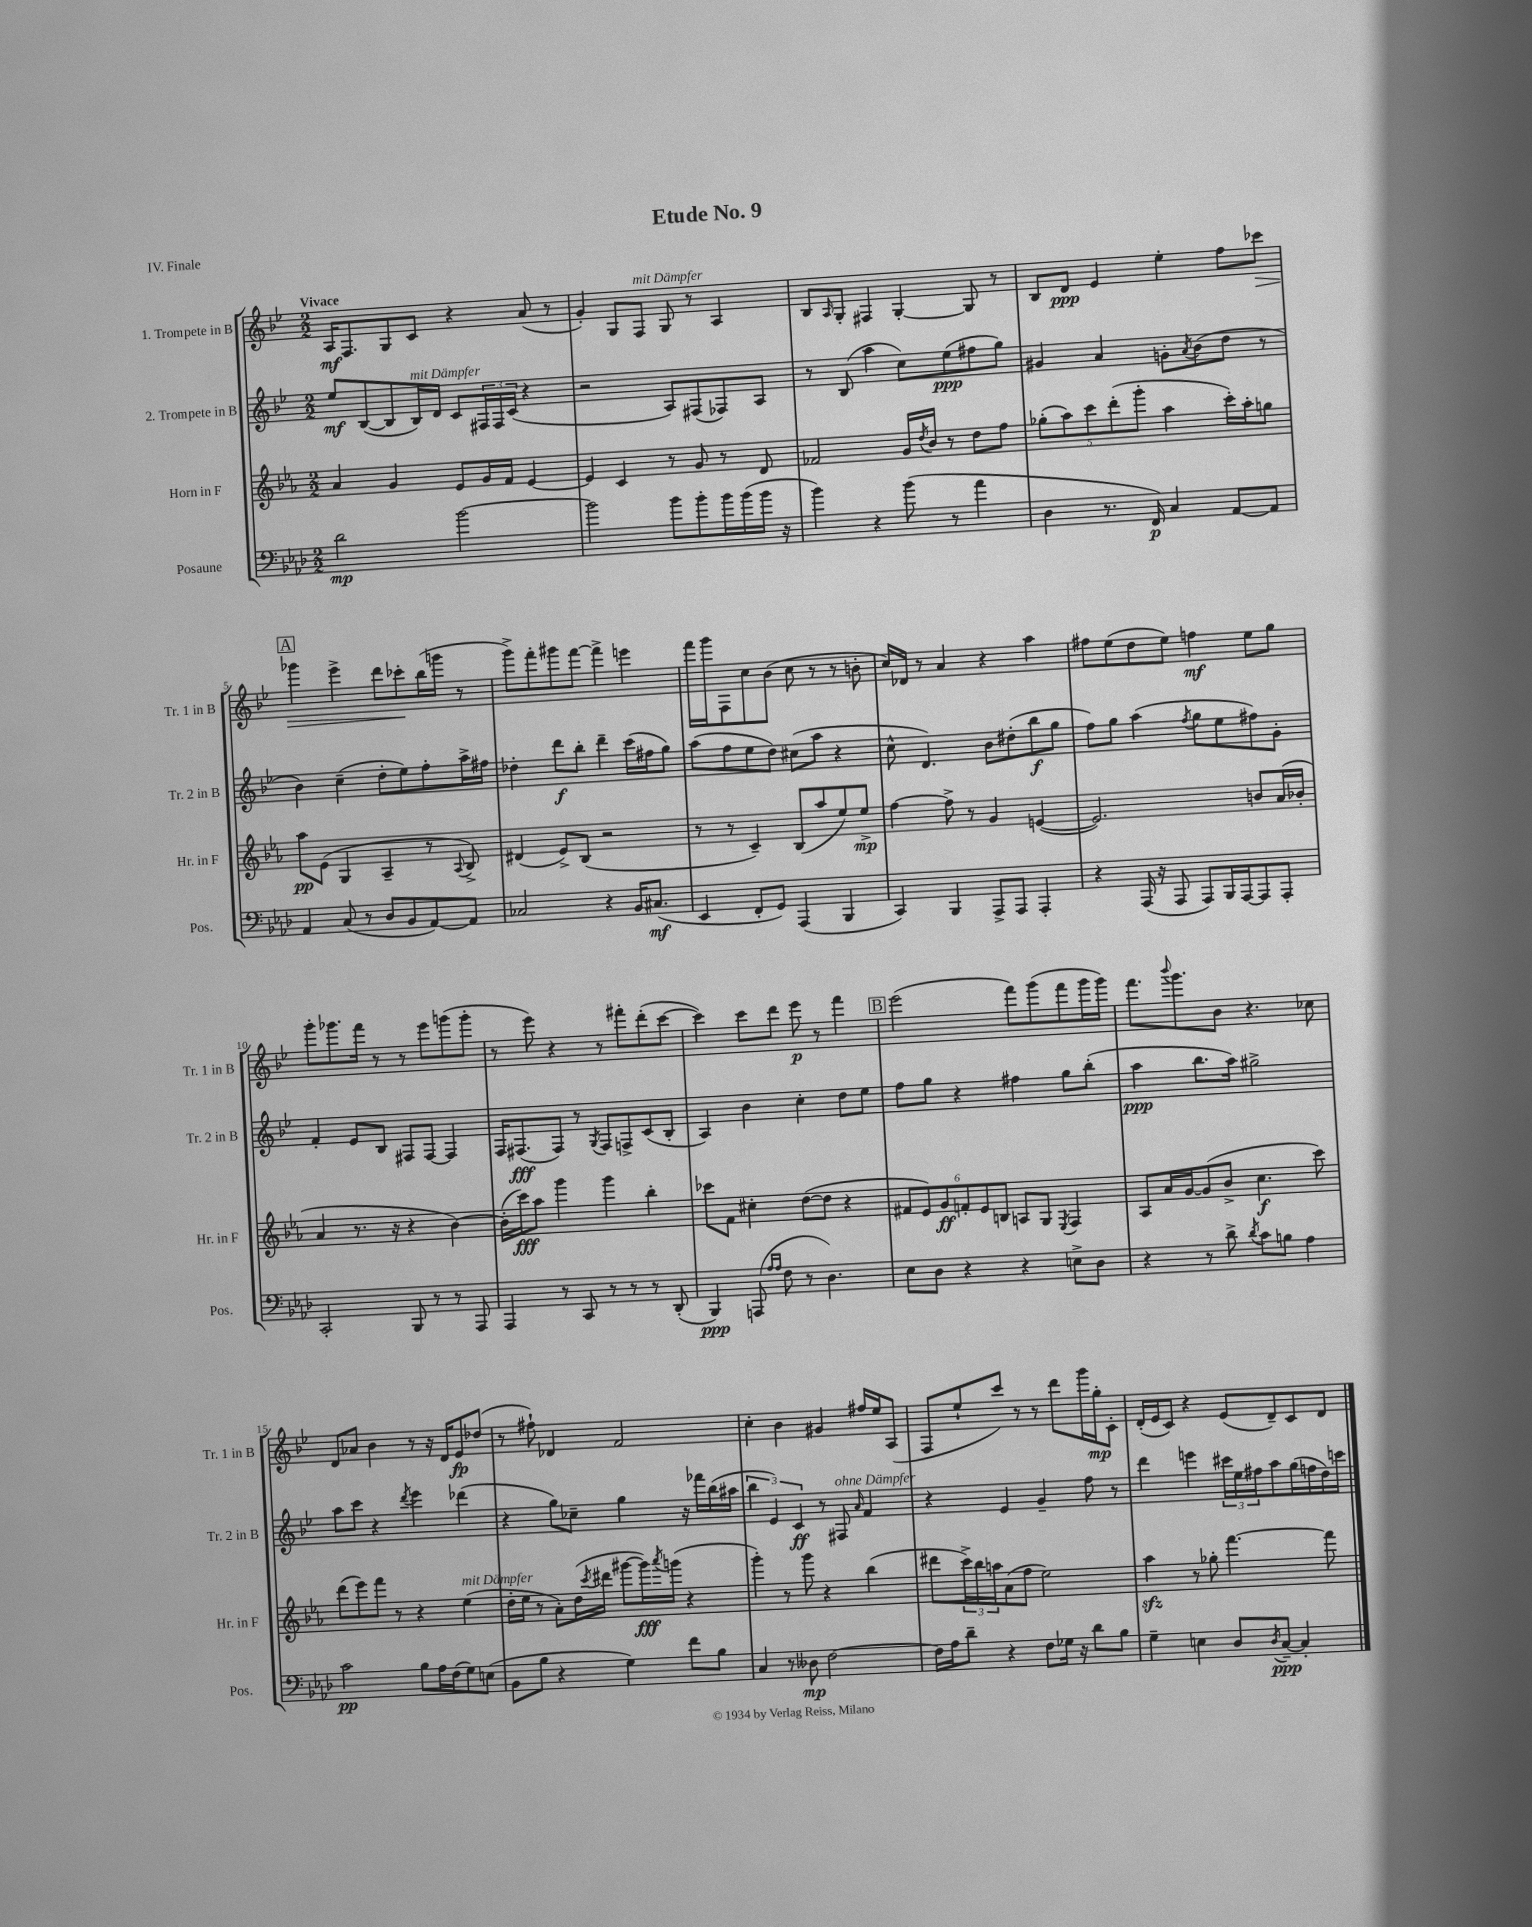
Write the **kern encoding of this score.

**kern	**dynam	**kern	**dynam	**kern	**dynam	**kern	**dynam
*part4	*part4	*part3	*part3	*part2	*part2	*part1	*part1
*staff4	*staff4	*staff3	*staff3	*staff2	*staff2	*staff1	*staff1
*I"Posaune	*	*I"Horn in F	*	*I"2. Trompete in B	*	*I"1. Trompete in B	*
*I'Pos.	*	*I'Hr. in F	*	*I'Tr. 2 in B	*	*I'Tr. 1 in B	*
*clefF4	*	*clefG2	*	*clefG2	*	*clefG2	*
*k[b-e-a-d-]	*	*k[b-e-a-]	*	*k[b-e-]	*	*k[b-e-]	*
*M2/2	*	*M2/2	*	*M2/2	*	*M2/2	*
=1	=1	=1	=1	=1	=1	=1	=1
!	!	!	!	!	!	!LO:TX:a:B:t=Vivace	!
2d-\	mp	4a-/	.	8ee-/L	mf	16A/KL	mf
.	.	.	.	.	.	8.F/	.
.	.	.	.	([8B-/	.	.	.
.	.	4g/	.	8B-/]	.	8G/	.
!	!	!	!	!LO:TX:a:i:t=mit Dämpfer	!	!	!
.	.	.	.	16B-/L)	.	8c/J	.
.	.	.	.	16d/JJ	.	.	.
[2b-\	.	8e-/L	.	8c/L	.	4r	.
.	.	16g/L	.	24F#X/L	.	.	.
.	.	.	.	24F#/	.	.	.
.	.	16f/JJ	.	.	.	.	.
.	.	.	.	(24c/JJ	.	.	.
.	.	[4e-/	.	4r	.	(8a/	.
.	.	.	.	.	.	8r	.
=2	=2	=2	=2	=2	=2	=2	=2
2b-\]	.	4e-/]	.	2r	.	4g'/)	.
.	.	4c/	.	.	.	8G/L	.
!	!	!	!	!	!	!LO:TX:a:i:t=mit Dämpfer	!
.	.	.	.	.	.	8F/J	.
8b-\L	.	8r	.	8A/L)	.	8G/	.
8b-'\	.	8g/	.	(8F#X/	.	8r	.
16b-\L	.	8r	.	8F-X/)	.	4A/	.
(16b-\	.	.	.	.	.	.	.
16b-\JJ	.	8d/	.	8A/J	.	.	.
16r	.	.	.	.	.	.	.
=3	=3	=3	=3	=3	=3	=3	=3
4b-\)	.	2f-X/	.	8r	.	8B-/L	.
.	.	.	.	.	.	16qqA/	.
.	.	.	.	(8B-/	.	8G'/J	.
4r	.	.	.	4aa\	.	4F#X/	.
(8b-\	.	16g/LL	.	8cc\L)	.	[4G'/	.
.	.	8qdd/	.	.	.	.	.
.	.	16b-/JJ	.	.	.	.	.
8r	.	8r	.	(8ee-\	ppp	.	.
4a-\	.	8dd\L	.	8ff#X\	.	8G/]	.
.	.	8ff\J	.	8gg\J)	.	8r	.
=4	=4	=4	=4	=4	=4	=4	=4
4D-\	.	(10gg-X'\L	.	4g#X/	.	8B-/L	.
.	.	10aa-\)	.	.	.	.	.
.	.	.	.	.	.	8d/J	ppp
.	.	10ccc\	.	.	.	.	.
8.r	.	.	.	4a/	.	4e-/	.
.	.	(10ddd'\	.	.	.	.	.
.	.	10ggg'\J	.	.	.	.	.
16FF/)	p	.	.	.	.	.	.
4C/	.	4aa-\	.	8gn'\L	.	4ee-'\	.
.	.	.	.	8qa/	.	.	.
.	.	.	.	(8b-\	.	.	.
[8AA-/L	.	16ccc'\LL)	.	8dd\J	.	8ff\L	.
.	.	16aa-'\J	.	.	.	.	.
!	!	!	!	!	!	!	!LO:HP:b
8AA-/J]	.	8ggn\J	.	8r	.	8ccc-X\J	>
!!LO:LB:g=z
!!LO:REH:place=s1:t=A
=5	=5	=5	=5	=5	=5	=5	=5
4AA-/	.	8aa-\L	pp	4b-\)	.	4ggg-X\	.
.	.	(8e-\J	.	.	.	.	.
(8C/	.	4G/	.	(4cc~\	.	4eee-^\	.
8r	.	.	.	.	.	.	.
8D-/L	.	4A-~/	.	8dd'\L	.	8ddd\L	.
8BB-/	.	.	.	8ee-\)	.	8ccc-X'\	.
[8AA-/)	.	8r	.	8ff'\	.	(16bb-\L	]
.	.	.	.	.	.	16gggn\JJ	.
.	.	8qqA-/	.	.	.	.	.
8AA-/J]	.	8B-^/)	.	16aa^\L	.	8r	.
.	.	.	.	16ff#X\JJ	.	.	.
=6	=6	=6	=6	=6	=6	=6	=6
2C-X/	.	(4d#X/	.	4dd-X'\	.	8ggg^\L)	.
.	.	.	.	.	.	8fff'\	.
.	.	8e-^/L)	.	8ddd\L	f	8ggg#X\	.
.	.	(8B-/J	.	8bb-'\J	.	[8fff\J	.
4r	.	2r	.	4ddd~\	.	4fff^\]	.
16BB-/KL	.	.	.	(16ccc\LL	.	4eeen\	.
(8.C#X/J	mf	.	.	16ff#X\J	.	.	.
.	.	.	.	8gg\J)	.	.	.
=7	=7	=7	=7	=7	=7	=7	=7
4EE-/	.	8r	.	(8aa\L	.	16fff\LL	.
.	.	.	.	.	.	16ggg\J	.
.	.	8r	.	8ff\	.	8F\	.
8FF'/L	.	4c~/)	.	8ee-\	.	8cc\	.
8GG/J)	.	.	.	8dd\J)	.	(8b-\J	.
(4AAA-/	.	(8B-/L	.	(8cc#X\L	.	8cc\	.
.	.	8aa-/	.	8aa\J	.	8r	.
4BBB-/	.	8ee-/)	.	4r	.	8r	.
.	.	8ee-^/J	mp	.	.	8bn'\	.
=8	=8	=8	=8	=8	=8	=8	=8
4CC/)	.	[4ff\	.	8cc^^\	.	16cc/LL)	.
.	.	.	.	.	.	16d-X/JJ	.
.	.	.	.	4.d/)	.	8r	.
4BBB-/	.	8ff^\]	.	.	.	4a/	.
.	.	8r	.	.	.	.	.
8AAA-^/L	.	4g/	.	8b-\L	.	4r	.
8AAA-/J	.	.	.	(8dd#X'\	.	.	.
4AAA-'/	.	([4en/	.	8bb-\	f	4aa\	.
.	.	.	.	8gg\J	.	.	.
=9	=9	=9	=9	=9	=9	=9	=9
4r	.	2.e/])	.	8ff\L)	.	8ff#X\L	.
.	.	.	.	8gg\J	.	(8ee-\	.
(16AAA-/	.	.	.	(4aa\	.	8dd\	.
16r	.	.	.	.	.	.	.
8AAA-/	.	.	.	.	.	8ee-\J)	.
.	.	.	.	8qff/	.	.	.
8AAA-/L)	.	.	.	8gg\L	.	4ffn\	mf
16BBB-/L	.	.	.	8ee-\	.	.	.
[16AAA-/J	.	.	.	.	.	.	.
8AAA-/]	.	8bn/L	.	8ff#X\)	.	8ee-\L	.
8AAA-'/J	.	(16a-/L	.	8g'\J	.	8gg\J	.
.	.	16b-X'/JJ	.	.	.	.	.
!!LO:LB:g=z
=10	=10	=10	=10	=10	=10	=10	=10
2CC'/	.	4a-/	.	4f'/	.	8ggg'\L	.
.	.	.	.	.	.	8.ggg-X\	.
.	.	8.r	.	8e-/L	.	.	.
.	.	.	.	.	.	16fff\Jk	.
.	.	.	.	8B-/J	.	8r	.
.	.	16r	.	.	.	.	.
8BBB-/	.	4r	.	8F#X/L	.	8r	.
8r	.	.	.	[8F#/J	.	8eee-\L	.
8r	.	[4b-\)	.	4F#/]	.	(8gggn\	.
8AAA-/	.	.	.	.	.	8ggg'\J	.
=11	=11	=11	=11	=11	=11	=11	=11
4AAA-/	.	(16b-'\LL]	.	16F/KL	.	8r	.
.	.	16ccc\J)	fff	(8.F#X/	fff	.	.
.	.	8aa-\J	.	.	.	8eee-\)	.
8r	.	4ggg\	.	8F#/J)	.	4r	.
8CC/	.	.	.	8r	.	.	.
.	.	.	.	8qG/	.	.	.
8r	.	4ggg\	.	8F#/L	.	8r	.
8r	.	.	.	8Fn^/	.	8fff#X'\L	.
8r	.	4bb-'\	.	(8c/	.	(8ddd'\	.
(8DD-'/	.	.	.	8B-'/J	.	[8ccc\J	.
=12	=12	=12	=12	=12	=12	=12	=12
4BBB-/)	ppp	8ccc-X\L	.	4A/)	.	4ccc\])	.
.	.	8f\J	.	.	.	.	.
(8AAAn/	.	4cc#X'\	.	4b-\	.	8ccc\L	.
16qqA-/LL	.	.	.	.	.	.	.
16qqA-/JJ	.	.	.	.	.	.	.
8F\	.	.	.	.	.	8ddd\J	.
8r	.	([8dd\L	.	4cc'\	.	8eee-\	p
4.D-\)	.	8dd\J]	.	.	.	8r	.
.	.	4r	.	8dd\L	.	4fff\	.
.	.	.	.	8ee-\J	.	.	.
!!LO:REH:place=s1:t=B
=13	=13	=13	=13	=13	=13	=13	=13
8E-\L	.	12f#X/L	.	8ff\L	.	(2eee-\	.
.	.	12e-/)	.	.	.	.	.
8D-\J	.	.	.	8gg\J	.	.	.
.	.	12g/	ff	.	.	.	.
4r	.	12fn'/	.	4r	.	.	.
.	.	12e-/	.	.	.	.	.
.	.	12Bn/J	.	.	.	.	.
4r	.	8An/L	.	4ff#X\	.	8fff\L)	.
.	.	8G/J	.	.	.	(8ggg\	.
.	.	8qE-/	.	.	.	.	.
8En^\L	.	4F/	.	8gg\L	.	8fff\	.
8D-\J	.	.	.	(8bb-'\J	.	16ggg\L	.
.	.	.	.	.	.	16ggg\JJ)	.
=14	=14	=14	=14	=14	=14	=14	=14
4r	.	8A-/L	.	4aa\	ppp	8.fff\L	.
.	.	16a-/L	.	.	.	.	.
.	.	.	.	.	.	8qqbbb-/	.
.	.	[16g/J	.	.	.	8.ggg\	.
8r	.	(8g/]	.	8.bb-\L	.	.	.
8d-^\	.	8b-^/J	.	.	.	8b-\J	.
.	.	.	.	16aa\Jk)	.	.	.
8qd-/	.	.	.	.	.	.	.
8c\L	.	4.cc\	f	2gg#X^\	.	4.r	.
8Bn\J	.	.	.	.	.	.	.
4A-\	.	.	.	.	.	.	.
.	.	8ccc\)	.	.	.	8cc-X\	.
!!LO:LB:g=z
=15	=15	=15	=15	=15	=15	=15	=15
2c\	pp	(8ddd\L	.	8aa\L	.	8d/L	.
.	.	8eee-\)	.	8ccc\J	.	8a-X/J	.
.	.	8fff\J	.	4r	.	4b-\	.
.	.	8r	.	.	.	.	.
.	.	.	.	8qddd/	.	.	.
8B-\L	.	4r	.	4eee-\	.	8r	.
16A-\L	.	.	.	.	.	16r	.
(16F\J	.	.	.	.	.	16d/KL	.
!	!	!LO:TX:a:i:t=mit Dämpfer	!	!	!	!	!
8G\)	.	(4ee-\	.	(4ddd-X\	.	8e-/	fp
(8En\J	.	.	.	.	.	(8dd-X/J	.
=16	=16	=16	=16	=16	=16	=16	=16
8BB-\L	.	16dd'\LL	.	4r	.	8r	.
.	.	16ee-\JJ	.	.	.	.	.
8B-\J	.	8r	.	.	.	8ff#X`\)	.
4r	.	8a-'\L)	.	8gg\L)	.	4d-X/	.
.	.	(16dd\L	.	8cc-X~\J	.	.	.
.	.	8qccc/	.	.	.	.	.
.	.	16ddd#X\JJ	.	.	.	.	.
4G\)	.	[8ggg#X\L	.	4gg\	.	2f/	.
.	.	16ggg#\L])	fff	.	.	.	.
.	.	8qaaa-/	.	.	.	.	.
.	.	(16gggn\JJ	.	.	.	.	.
8f\L	.	4r	.	16r	.	.	.
.	.	.	.	16fff-X\LL	.	.	.
8B-\J	.	.	.	(16bb-\	.	.	.
.	.	.	.	16aa#X\JJ	.	.	.
=17	=17	=17	=17	=17	=17	=17	=17
4C/	.	4ggg'\)	.	6bb-\	.	4cc'\	.
.	.	.	.	6e-/)	.	.	.
8r	.	8r	.	.	.	4b-\	.
.	.	.	.	6c/	ff	.	.
8D--X\	mp	8ggg\	.	.	.	.	.
[2F\	.	4r	.	8r	.	4g#X/	.
!	!	!	!	!LO:TX:a:i:t=ohne Dämpfer	!	!	!
.	.	.	.	8F#X/	.	.	.
.	.	.	.	16qqa/	.	.	.
.	.	(4bb-\	.	4f/	.	16ff#X/LL	.
.	.	.	.	.	.	16ee-/J	.
.	.	.	.	.	.	(8A/J	.
=18	=18	=18	=18	=18	=18	=18	=18
16F\LL]	.	8ddd#X\L	.	4r	.	8F/L	.
16A-\J	.	.	.	.	.	.	.
8d-~\J	.	24ccc^\L)	.	.	.	8ee-`/	.
.	.	24bb-\	.	.	.	.	.
.	.	24aan\J	.	.	.	.	.
4r	.	(8a-\	.	4e-/	.	8ccc/J)	.
.	.	8ff\J	.	.	.	8r	.
8F\L	.	2ee-\)	.	4g~/	.	8r	.
16G-X\Jk	.	.	.	.	.	8ddd\L	.
16r	.	.	.	.	.	.	.
8d-\L	.	.	.	8ff\	.	16ggg\L	.
.	.	.	.	.	.	16gg'\J	mp
8B-\J	.	.	.	8r	.	8c'\J	.
=19	=19	=19	=19	=19	=19	=19	=19
4G~\	.	4aa-zz\	.	4ddd\	.	(16d'/LL	.
.	.	.	.	.	.	16e-/J	.
.	.	.	.	.	.	8c/J)	.
4En\	.	8r	.	4eeen\	.	4r	.
.	.	8gg-X'\	.	.	.	.	.
8D-/L	.	[4.fff\	.	24ccc#X\LL	.	(8e-/L	.
.	.	.	.	24ee-\	.	.	.
.	.	.	.	24ff#X\J	.	.	.
8qD-/	.	.	.	.	.	.	.
[8C~/J	ppp	.	.	8aa\	.	8d~/)	.
4C'/]	.	.	.	(16gg\L	.	8c/	.
.	.	.	.	16ffn\	.	.	.
.	.	8fff\]	.	16dd\)	.	8d/J	.
.	.	.	.	16cccn\JJ	.	.	.
==	==	==	==	==	==	==	==
*-	*-	*-	*-	*-	*-	*-	*-
